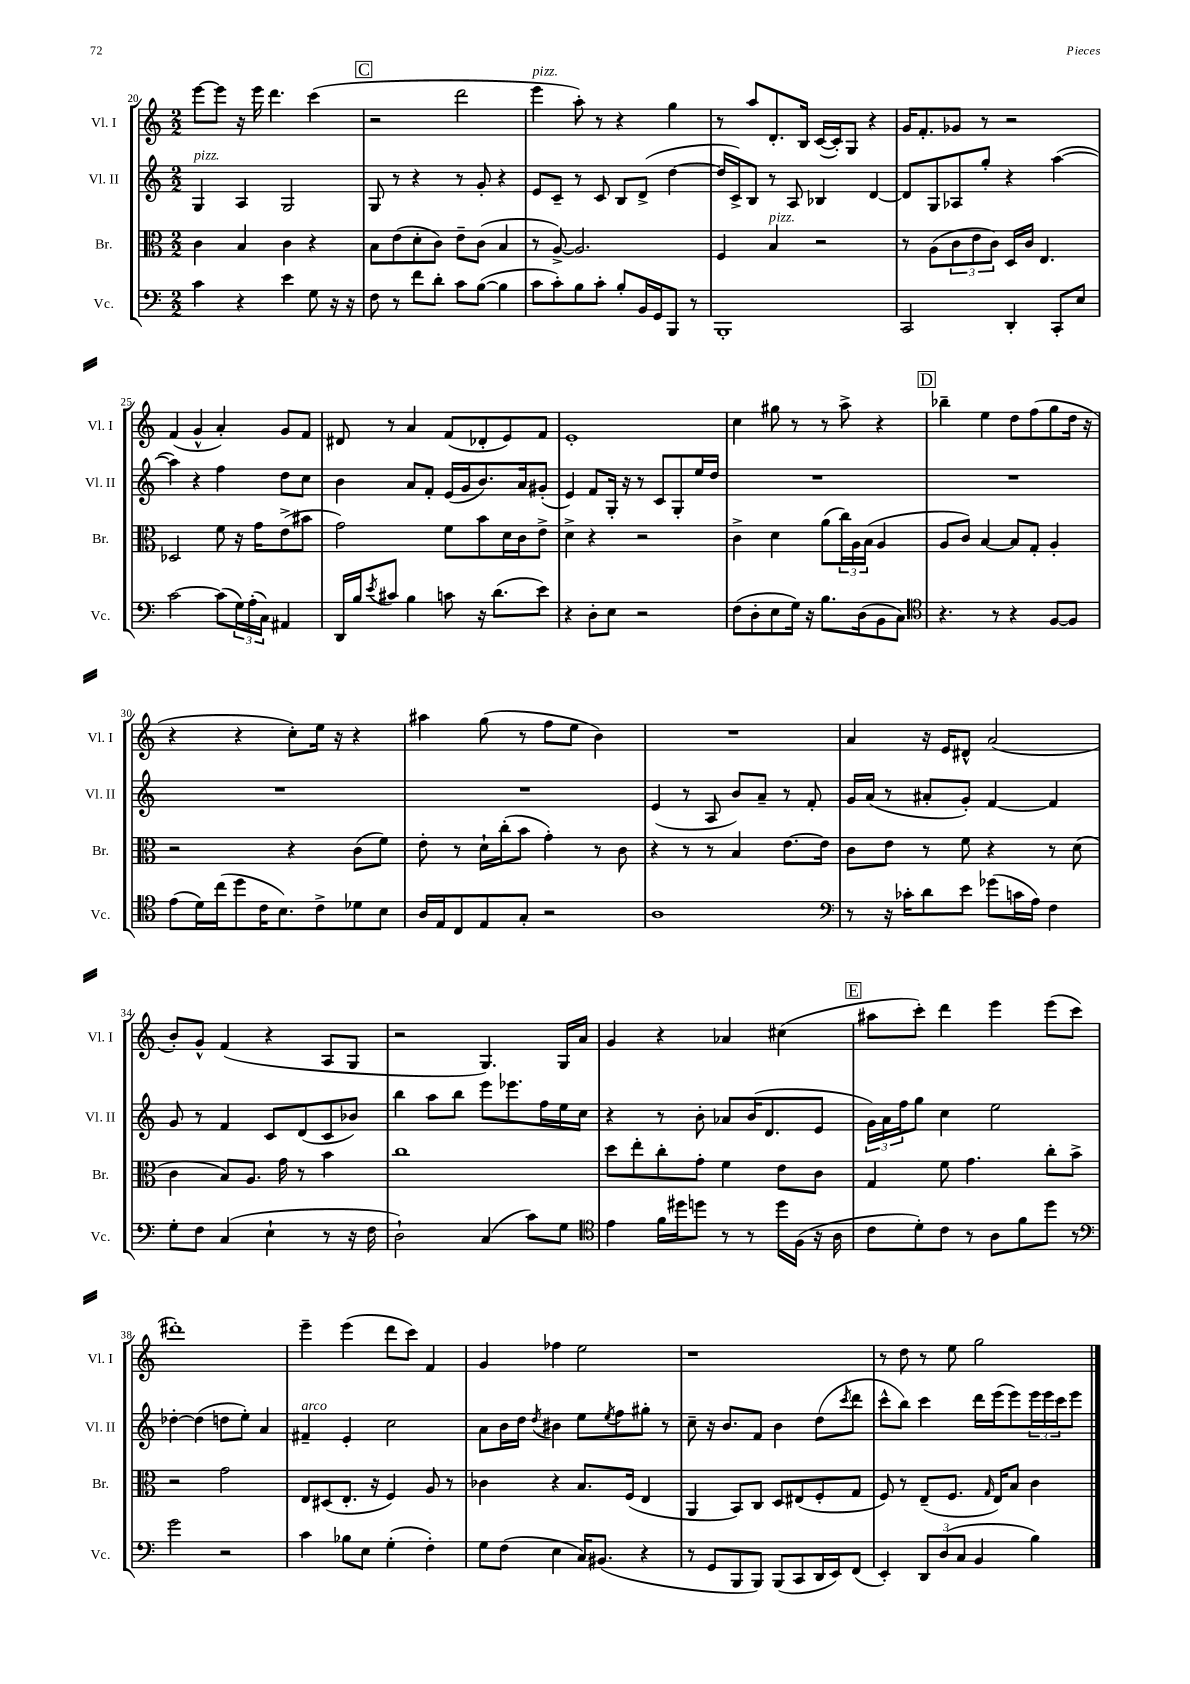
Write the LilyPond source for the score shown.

<<
\new StaffGroup <<
\new Staff = "s0" \with { instrumentName = "Vl. I" shortInstrumentName = "Vl. I" } {
    \clef treble \key c \major \numericTimeSignature \time 2/2
    e'''8~ e'''8 r16 e'''16 d'''4. c'''4( |
    \mark \markup { \box "C" } r2 d'''2 |
    e'''4^\markup { \italic "pizz." } a''8-.) r8 r4 g''4 |
    r8 a''8 d'8.-. b16 c'16~( c'16-.) g8 r4 |
    g'16 f'8.-. ges'8 r8 r2 |
    f'4( g'4-^ a'4-.) g'8 f'8 |
    dis'8 r8 a'4 f'8( des'8-. e'8) f'8 |
    e'1-. |
    c''4 gis''8 r8 r8 a''8-> r4 |
    \mark \markup { \box "D" } bes''4-- e''4 d''8 f''8( g''8 d''16 r16 |
    r4 r4 c''8-.) e''16 r16 r4 |
    ais''4 g''8( r8 f''8 e''8 b'4) |
    R1 |
    a'4 r16 e'16 dis'8-^ a'2( |
    b'8-.) g'8-^ f'4( r4 a8 g8 |
    r2 g4.) g16 a'16 |
    g'4 r4 aes'4 cis''4( |
    \mark \markup { \box "E" } ais''8 c'''8-.) d'''4 e'''4 e'''8( c'''8 |
    dis'''1-.) |
    e'''4-- e'''4( d'''8 c'''8) f'4 |
    g'4 fes''4 e''2 |
    r1 |
    r8 d''8 r8 e''8 g''2 \bar "|." |
}
\new Staff = "s1" \with { instrumentName = "Vl. II" shortInstrumentName = "Vl. II" } {
    \clef treble \key c \major \numericTimeSignature \time 2/2
    g4^\markup { \italic "pizz." } a4 g2 |
    \mark \markup { \box "C" } g8 r8 r4 r8 g'8-. r4 |
    e'8 c'8-- r8 c'8 b8 d'8->( d''4~ |
    d''16 c'16->) b8 r8 a8 bes4 d'4~ |
    d'8 g8 aes8 g''8-. r4 a''4~( |
    a''4) r4 f''4 d''8 c''8 |
    b'4 a'8 f'8-. e'16( g'16 b'8.) a'16 gis'8-.( |
    e'4) f'8 g16-. r16 r8 c'8 g8-. e''16 d''16 |
    R1 |
    \mark \markup { \box "D" } R1 |
    R1 |
    R1 |
    e'4( r8 a8 b'8) a'8-- r8 f'8-. |
    g'16 a'16( r8 ais'8-. g'8-.) f'4~ f'4 |
    g'8 r8 f'4 c'8 d'8( c'8 bes'8) |
    b''4 a''8 b''8 e'''8 ees'''8. f''16 e''16 c''16 |
    r4 r8 b'8-. aes'8 b'16( d'8. e'8 |
    \mark \markup { \box "E" } \tuplet 3/2 { g'16) a'16 f''16 } g''8 c''4 e''2 |
    des''4~-. des''4( d''8 e''8-.) a'4 |
    fis'4--^\markup { \italic "arco" } e'4-. c''2 |
    a'8 b'16 d''16 \acciaccatura { d''8 } bis'4 e''8 \acciaccatura { e''8 } f''8 gis''8-. r8 |
    c''8-- r16 b'8. f'8 b'4 d''8( \acciaccatura { c'''8 } d'''8 |
    c'''8-^ b''8) c'''4 d'''16 e'''16( e'''8) \tuplet 3/2 { e'''16 e'''16 c'''16 } e'''8 \bar "|." |
}
\new Staff = "s2" \with { instrumentName = "Br." shortInstrumentName = "Br." } {
    \clef alto \key c \major \numericTimeSignature \time 2/2
    c'4 b4 c'4 r4 |
    \mark \markup { \box "C" } b8 e'8( d'8-. c'8) e'8-- c'8( b4 |
    r8 a8~->) a2. |
    f4 b4^\markup { \italic "pizz." } r2 |
    r8 a8( \tuplet 3/2 { c'8 e'8 c'8) } d16 c'16 e4. |
    des2 f'8 r16 g'16 e'8->( bis'8 |
    g'2) f'8 b'8 d'16 c'16 e'8-> |
    d'4-> r4 r2 |
    c'4-> d'4 a'8( \tuplet 3/2 { c''16) a16 b16( } a4 |
    \mark \markup { \box "D" } a8 c'8) b4~ b8 g8-. a4-. |
    r2 r4 c'8( f'8) |
    e'8-. r8 d'16-! c''16-.( b'8 g'4-.) r8 c'8 |
    r4 r8 r8 b4 e'8.~ e'16 |
    c'8 e'8 r8 f'8 r4 r8 d'8( |
    c'4 b8) a8. g'16 r8 b'4 |
    c''1 |
    d''8 e''8-. c''8-. g'8-. f'4 e'8 c'8 |
    \mark \markup { \box "E" } g4 f'8 g'4. c''8-. b'8-> |
    r2 g'2 |
    e8 dis8( e8.-. r16 f4) a8 r8 |
    ces'4 r4 b8. f16( e4 |
    a,4 b,8) c8 d8 eis8( f8-. g8 |
    f8) r8 e8--( f8. \grace { g16 } e16) b8 c'4 \bar "|." |
}
\new Staff = "s3" \with { instrumentName = "Vc." shortInstrumentName = "Vc." } {
    \clef bass \key c \major \numericTimeSignature \time 2/2
    c'4 r4 e'4 g8 r16 r16 |
    \mark \markup { \box "C" } f8 r8 f'8 d'8-. c'8 b8~( b4 |
    c'8 c'8-.) b8 c'8-. b8-. b,16 g,16 b,,8 r8 |
    b,,1-. |
    c,2 d,4-. c,8-. e8 |
    c'2~ c'8( \tuplet 3/2 { g16) a16-.( c16) } ais,4 |
    d,16 b16 \acciaccatura { e'8 } cis'8 b4 c'8 r16 d'8.( e'8) |
    r4 d8-. e8 r2 |
    f8( d8-. e8 g16) r16 b8. d16( b,8 c8) |
    \mark \markup { \box "D" } \clef tenor r4. r8 r4 f8~ f8 |
    e'8( d'16) c''16( d''8 c'16 b8.) c'8-> des'8 b8 |
    a16 e16 c8 e8 g8-. r2 |
    a1 |
    \clef bass r8 r16 ces'16-. d'8 e'8 ges'8( c'16 a16) f4 |
    g8-. f8 c4( e4-! r8 r16 f16 |
    d2-!) c4( c'8) g8 |
    \clef tenor e'4 f'16 dis''16 d''8 r8 r8 d''16 f16( r16 a16 |
    \mark \markup { \box "E" } c'8 d'8-.) c'8 r8 a8 f'8 d''8 r8 |
    \clef bass g'2 r2 |
    c'4 bes8 e8 g4-.( f4-.) |
    g8 f8( e4 c16) bis,8.( r4 |
    r8 g,8 b,,8 b,,8) b,,8( c,8 d,16 e,16) f,8( |
    e,4-.) \tuplet 3/2 { d,8 d8( c8 } b,4 b4) \bar "|." |
}
>>
>>
\layout { \context { \Score currentBarNumber = #20 } }
